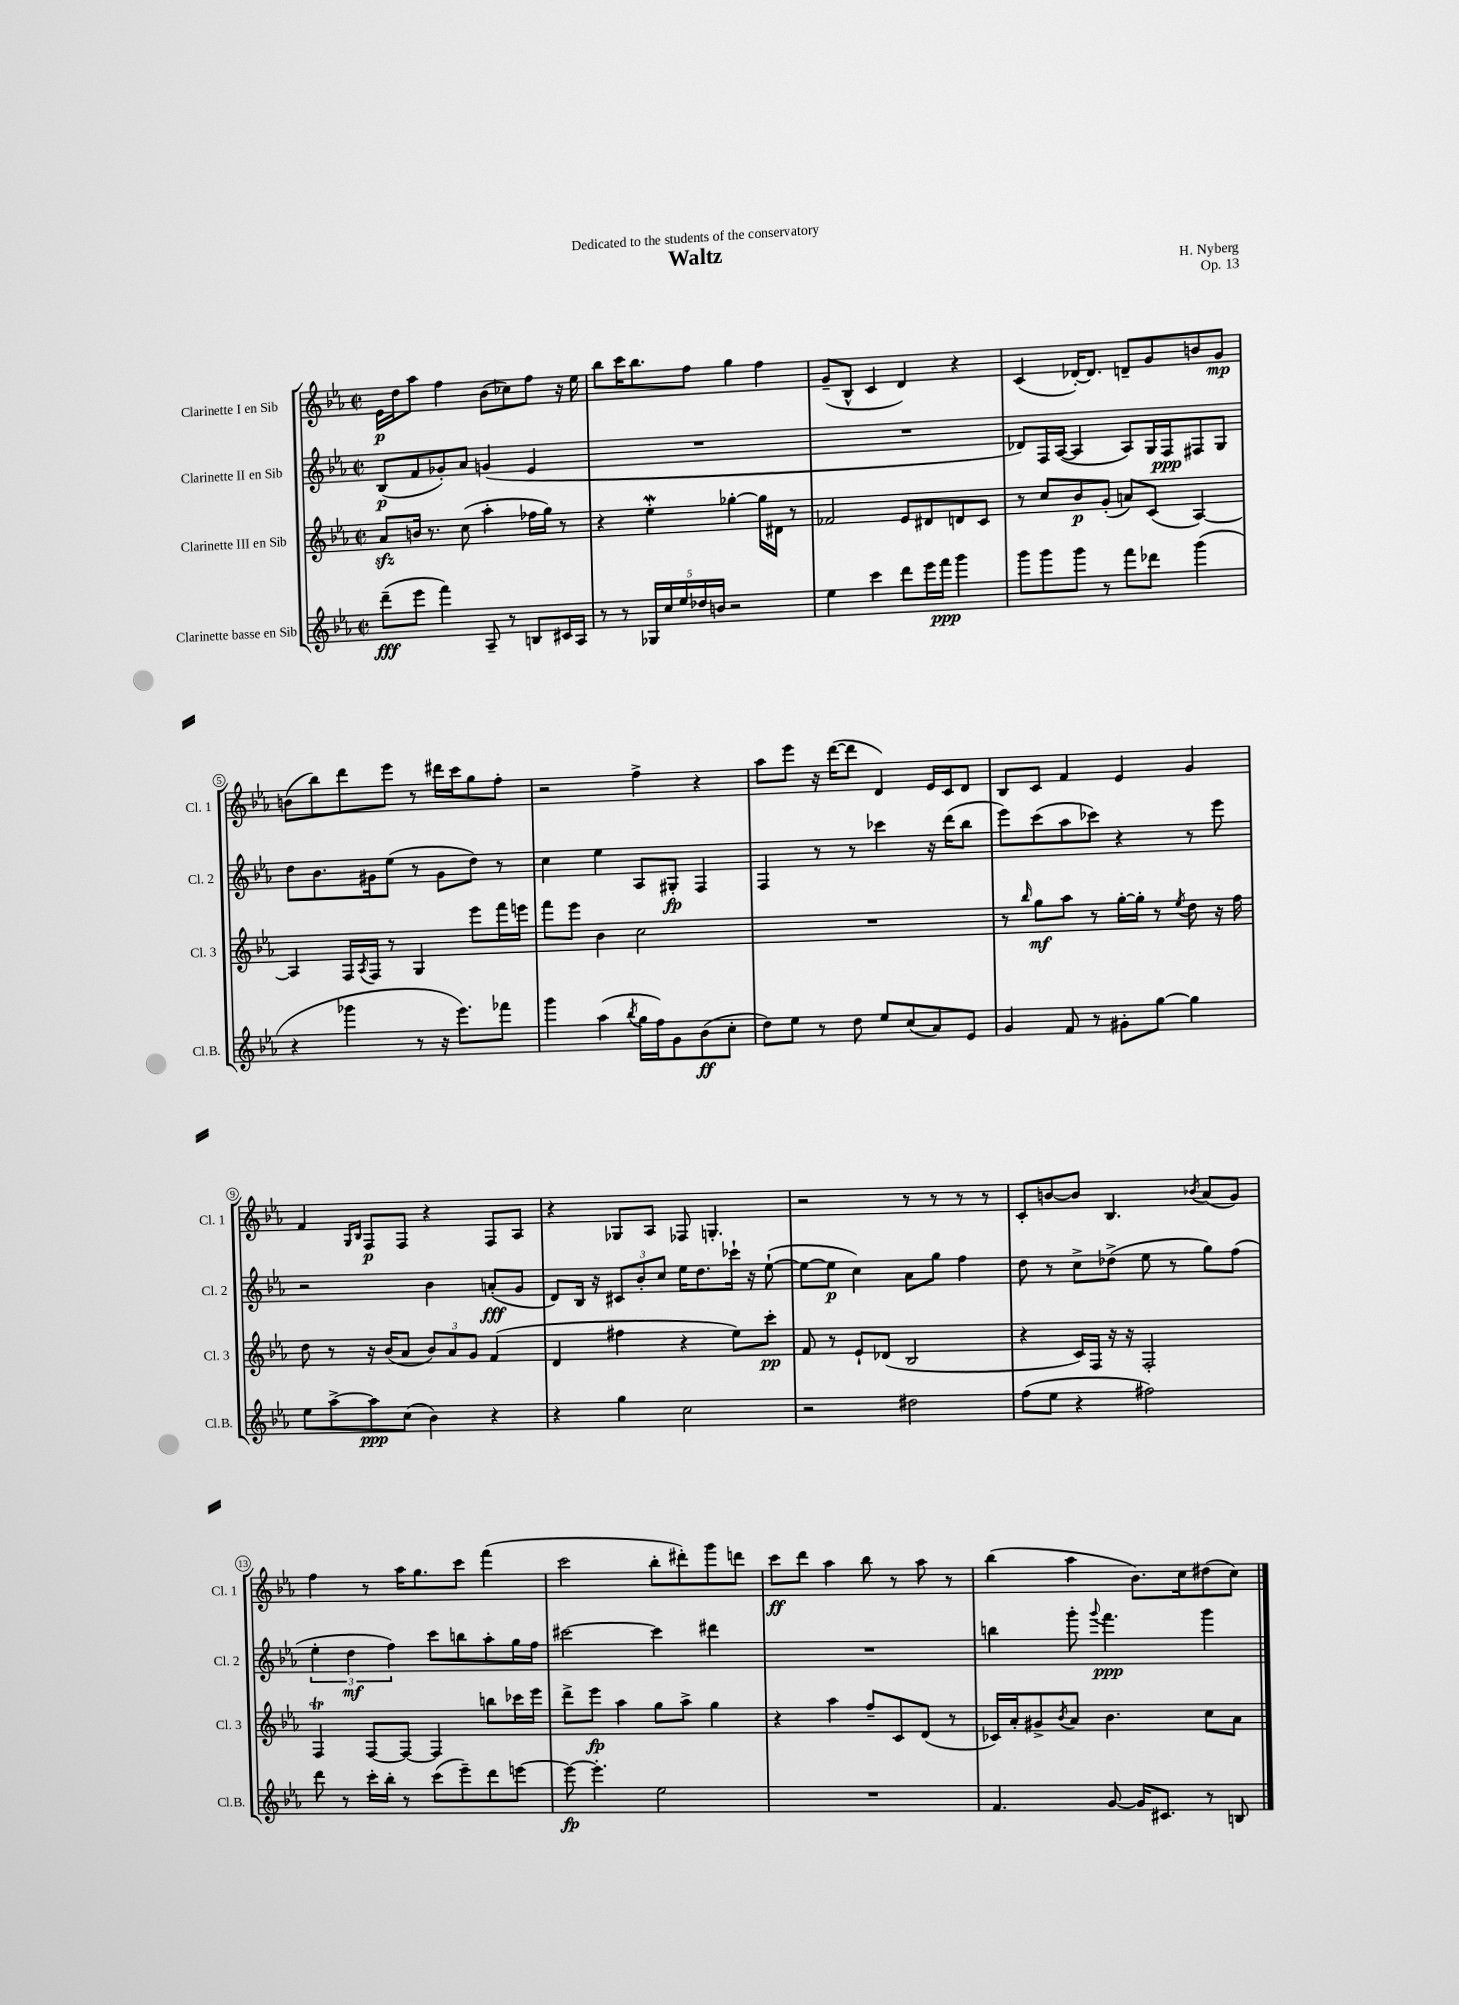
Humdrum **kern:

**kern	**dynam	**kern	**dynam	**kern	**dynam	**kern	**dynam
*part4	*part4	*part3	*part3	*part2	*part2	*part1	*part1
*staff4	*staff4	*staff3	*staff3	*staff2	*staff2	*staff1	*staff1
*I"Clarinette basse en Sib	*	*I"Clarinette III en Sib	*	*I"Clarinette II en Sib	*	*I"Clarinette I en Sib	*
*I'Cl.B.	*	*I'Cl. 3	*	*I'Cl. 2	*	*I'Cl. 1	*
*clefG2	*	*clefG2	*	*clefG2	*	*clefG2	*
*k[b-e-a-]	*	*k[b-e-a-]	*	*k[b-e-a-]	*	*k[b-e-a-]	*
*M2/2	*	*M2/2	*	*M2/2	*	*M2/2	*
*met(c|)	*	*met(c|)	*	*met(c|)	*	*met(c|)	*
=1	=1	=1	=1	=1	=1	=1	=1
(8ddd~\L	fff	8a-zz/L	.	(8B-/L	p	16e-\LL	p
.	.	.	.	.	.	16dd\J	.
8eee-\J	.	16bn/Jk	.	8f/	.	8aa-\J	.
.	.	8.r	.	.	.	.	.
4fff\)	.	.	.	8g-X'/)	.	4ff\	.
.	.	(8cc\	.	8a-/J	.	.	.
8A-~/	.	4aa-'\	.	(4gn/	.	(8b-\L	.
8r	.	.	.	.	.	8cc-X\)	.
8Bn/L	.	16ff-X\LL	.	4e-/	.	8ff\J	.
.	.	16gg\JJ)	.	.	.	.	.
16c#X/L	.	8r	.	.	.	16r	.
16A-/JJ	.	.	.	.	.	16ee-\	.
=2	=2	=2	=2	=2	=2	=2	=2
8r	.	4r	.	1r	.	8bb-\L	.
8r	.	.	.	.	.	16ccc\K	.
.	.	.	.	.	.	8.bb-\	.
20G-X/LL	.	4ee-w'\	.	.	.	.	.
20cc/	.	.	.	.	.	.	.
20ee-/	.	.	.	.	.	.	.
.	.	.	.	.	.	8ff\J	.
20dd-X/	.	.	.	.	.	.	.
20bn/JJ	.	.	.	.	.	.	.
2r	.	[4gg-X'\	.	.	.	4gg\	.
.	.	16gg-\LL]	.	.	.	4ff\	.
.	.	16d#X\JJ	.	.	.	.	.
.	.	8r	.	.	.	.	.
=3	=3	=3	=3	=3	=3	=3	=3
4ee-\	.	2f-X/	.	1r	.	(8g~/L	.
.	.	.	.	.	.	8B-^^/J	.
4ccc\	.	.	.	.	.	4c/	.
8ddd\L	.	8e-/L	.	.	.	4d/)	.
16eee-\L	.	8d#X/	.	.	.	.	.
16fff\JJ	ppp	.	.	.	.	.	.
4ggg\	.	8dn/	.	.	.	4r	.
.	.	8c/J	.	.	.	.	.
=4	=4	=4	=4	=4	=4	=4	=4
8ggg\L	.	8r	.	8d-X/L)	.	(4c/	.
8ggg\	.	8cc/L	.	16F/L	.	.	.
.	.	.	.	([16A-/JJ	.	.	.
8ggg\J	.	8b-/	p	4A-/]	.	[16d-X'/KL)	.
.	.	.	.	.	.	8.d-/J]	.
8r	.	(8g'/J	.	.	.	.	.
8fff\L	.	8an/L)	.	8A-/L)	.	8dn~/L	.
8ddd-X\J	.	(8c/J	.	16G/L	.	8g/	.
.	.	.	.	16F/J	ppp	.	.
(4ggg\	.	[4A-/)	.	8F#X/	.	8bn/	.
.	.	.	.	8G/J	.	8g/J	mp
!!LO:LB:g=z
=5	=5	=5	=5	=5	=5	=5	=5
4r	.	4A-/]	.	8dd\L	.	(8bn\L	.
.	.	.	.	8.b-\	.	8bb-\)	.
4ggg-X\	.	16F/LL	.	.	.	8ddd\	.
.	.	8qA-/	.	.	.	.	.
.	.	16F/JJ	.	16g#X\k	.	.	.
.	.	8r	.	(8ee-\J	.	8eee-\J	.
8r	.	4G/	.	8r	.	8r	.
16r	.	.	.	8g#\L	.	16ddd#X\LL	.
8.eee-\L)	.	.	.	.	.	16ccc\J	.
.	.	8eee-\L	.	8dd\J)	.	8gg\	.
8fff-X\J	.	16fff\L	.	8r	.	8ff'\J	.
.	.	16eeen\JJ	.	.	.	.	.
=6	=6	=6	=6	=6	=6	=6	=6
4ggg\	.	8fff\L	.	4cc\	.	2r	.
.	.	8eee-\J	.	.	.	.	.
(4aa-\	.	4b-\	.	4ee-\	.	.	.
8qbb-/	.	.	.	.	.	.	.
16gg\LL	.	2cc\	.	8A-/L	.	4ff^\	.
16ff\J)	.	.	.	.	.	.	.
8g\	.	.	.	8G#X'/J	fp	.	.
(8b-\	ff	.	.	4F/	.	4r	.
8cc'\J	.	.	.	.	.	.	.
=7	=7	=7	=7	=7	=7	=7	=7
8dd\L)	.	1r	.	4F/	.	8aa-\L	.
8ee-\J	.	.	.	.	.	8eee-\J	.
8r	.	.	.	8r	.	16r	.
.	.	.	.	.	.	([16ddd\KL	.
8dd\	.	.	.	8r	.	8ddd\J]	.
8ee-/L	.	.	.	4ccc-X\	.	4d/)	.
(8cc/	.	.	.	.	.	.	.
8a-/)	.	.	.	16r	.	16e-/LL	.
.	.	.	.	(16ddd\KL	.	16c/J	.
8e-/J	.	.	.	8bb-\J	.	8d/J	.
=8	=8	=8	=8	=8	=8	=8	=8
4g/	.	8r	.	8eee-\L)	.	8B-/L	.
.	.	16qqbb-/	.	.	.	.	.
.	.	8gg\L	mf	(8ccc\	.	8c/J	.
8f/	.	8aa-\J	.	8aa-\	.	4f/	.
8r	.	8r	.	8ccc-X\J)	.	.	.
8g#X'\L	.	[16gg'\LL	.	4r	.	4e-/	.
.	.	16gg'\JJ]	.	.	.	.	.
[8gg\J	.	8r	.	.	.	.	.
.	.	8qee-/	.	.	.	.	.
4gg\]	.	8dd\	.	8r	.	4g/	.
.	.	16r	.	8eee-\	.	.	.
.	.	16ff\	.	.	.	.	.
!!LO:LB:g=z
=9	=9	=9	=9	=9	=9	=9	=9
8ee-\L	.	8dd\	.	2r	.	4f/	.
[8aa-^\	.	8r	.	.	.	.	.
.	.	.	.	.	.	16qqG/LL	.
.	.	.	.	.	.	16qqB-/JJ	.
8aa-\]	ppp	16r	.	.	.	8F/L	p
.	.	(16b-/KL	.	.	.	.	.
(8cc\J	.	8a-/J	.	.	.	8F/J	.
4b-\)	.	12b-/L)	.	4b-\	.	4r	.
.	.	12a-/	.	.	.	.	.
.	.	12g/J	.	.	.	.	.
4r	.	(4f/	.	(8an'/L	fff	8F/L	.
.	.	.	.	8g/J	.	8A-/J	.
=10	=10	=10	=10	=10	=10	=10	=10
4r	.	4d/	.	8d/L)	.	4r	.
.	.	.	.	16B-/Jk	.	.	.
.	.	.	.	16r	.	.	.
4gg\	.	4ff#X\	.	12c#X/L	.	8G-X/L	.
.	.	.	.	12b-'/	.	.	.
.	.	.	.	.	.	8A-/J	.
.	.	.	.	12cc/J	.	.	.
2cc\	.	4r	.	16ee-\KL	.	8F-X/	.
.	.	.	.	8.dd\	.	.	.
.	.	.	.	.	.	4.Gn'/	.
.	.	8ee-\L)	.	16ccc-X`\Jk	.	.	.
.	.	.	.	16r	.	.	.
.	.	8ccc'\J	pp	([8ee-`\	.	.	.
=11	=11	=11	=11	=11	=11	=11	=11
2r	.	8f/	.	8ee-\L_	.	2r	.
.	.	8r	.	8ee-\J]	p	.	.
.	.	8e-`/L	.	4cc\)	.	.	.
.	.	(8d-X/J	.	.	.	.	.
2dd#X\	.	2B-/	.	8a-\L	.	8r	.
.	.	.	.	8gg\J	.	8r	.
.	.	.	.	4ff\	.	8r	.
.	.	.	.	.	.	8r	.
=12	=12	=12	=12	=12	=12	=12	=12
(8ff\L	.	4r	.	8dd\	.	8c'/L	.
8ee-\J	.	.	.	8r	.	[8bn/	.
4r	.	16c/LL)	.	8cc^\L	.	8b/J]	.
.	.	16F/JJ	.	.	.	.	.
.	.	16r	.	(8dd-X^\J	.	4.B-/	.
.	.	16r	.	.	.	.	.
2ff#X\)	.	2F'/	.	8ee-\	.	.	.
.	.	.	.	8r	.	.	.
.	.	.	.	.	.	8qb-X/	.
.	.	.	.	8gg\L)	.	(8a-/L	.
.	.	.	.	(8ff\J	.	8g/J)	.
!!LO:LB:g=z
=13	=13	=13	=13	=13	=13	=13	=13
8ddd\	.	4FT/	.	6ee-'\	.	4ff\	.
8r	.	.	.	.	.	.	.
.	.	.	.	6dd\	mf	.	.
16ccc'\LL	.	[8F/L	.	.	.	8r	.
16bb-'\JJ	.	.	.	.	.	.	.
.	.	.	.	6ff\)	.	.	.
8r	.	8F/J_	.	.	.	16aa-\KL	.
.	.	.	.	.	.	8.gg\	.
(8ccc\L	.	4F/]	.	8ccc\L	.	.	.
8eee-~\)	.	.	.	8bbn\	.	8ccc\J	.
8ddd\	.	8bbn\L	.	8aa-'\	.	(4fff\	.
[8eeen\J	.	16ccc-X\L	.	16gg\L	.	.	.
.	.	16eee-\JJ	.	16ff\JJ	.	.	.
=14	=14	=14	=14	=14	=14	=14	=14
8eee\_	fp	8ddd^\L	.	[2ccc#X\	.	2ccc\	.
4.eee'\]	.	8eee-\J	fp	.	.	.	.
.	.	4aa-\	.	.	.	.	.
2ee-\	.	8gg\L	.	4ccc#\]	.	8bb-'\L	.
.	.	8aa-^\J	.	.	.	8ddd#X'\)	.
.	.	4gg\	.	4ddd#X\	.	8ggg\	.
.	.	.	.	.	.	8dddn\J	.
=15	=15	=15	=15	=15	=15	=15	=15
1r	.	4r	.	1r	.	8ccc\L	ff
.	.	.	.	.	.	8ddd\J	.
.	.	4aa-\	.	.	.	4aa-\	.
.	.	8ff~/L	.	.	.	8bb-\	.
.	.	8c/	.	.	.	8r	.
.	.	(8d/J	.	.	.	8aa-\	.
.	.	8r	.	.	.	8r	.
=16	=16	=16	=16	=16	=16	=16	=16
4.f/	.	16c-X/LL)	.	4bbn\	.	(4bb-\	.
.	.	16a-'/J	.	.	.	.	.
.	.	8g#X^/	.	.	.	.	.
.	.	8qb-/	.	.	.	.	.
.	.	8a-/J	.	8ggg'\	.	4aa-\	.
.	.	.	.	8qqggg/	.	.	.
[8g/	.	4.b-\	.	4.fff\	ppp	.	.
16g/KL]	.	.	.	.	.	8.b-\L)	.
8.c#X/J	.	.	.	.	.	.	.
.	.	.	.	.	.	16cc\k	.
8r	.	8cc\L	.	4ggg\	.	(8dd#X\	.
8Bn/	.	8a-\J	.	.	.	8cc\J)	.
==	==	==	==	==	==	==	==
*-	*-	*-	*-	*-	*-	*-	*-
